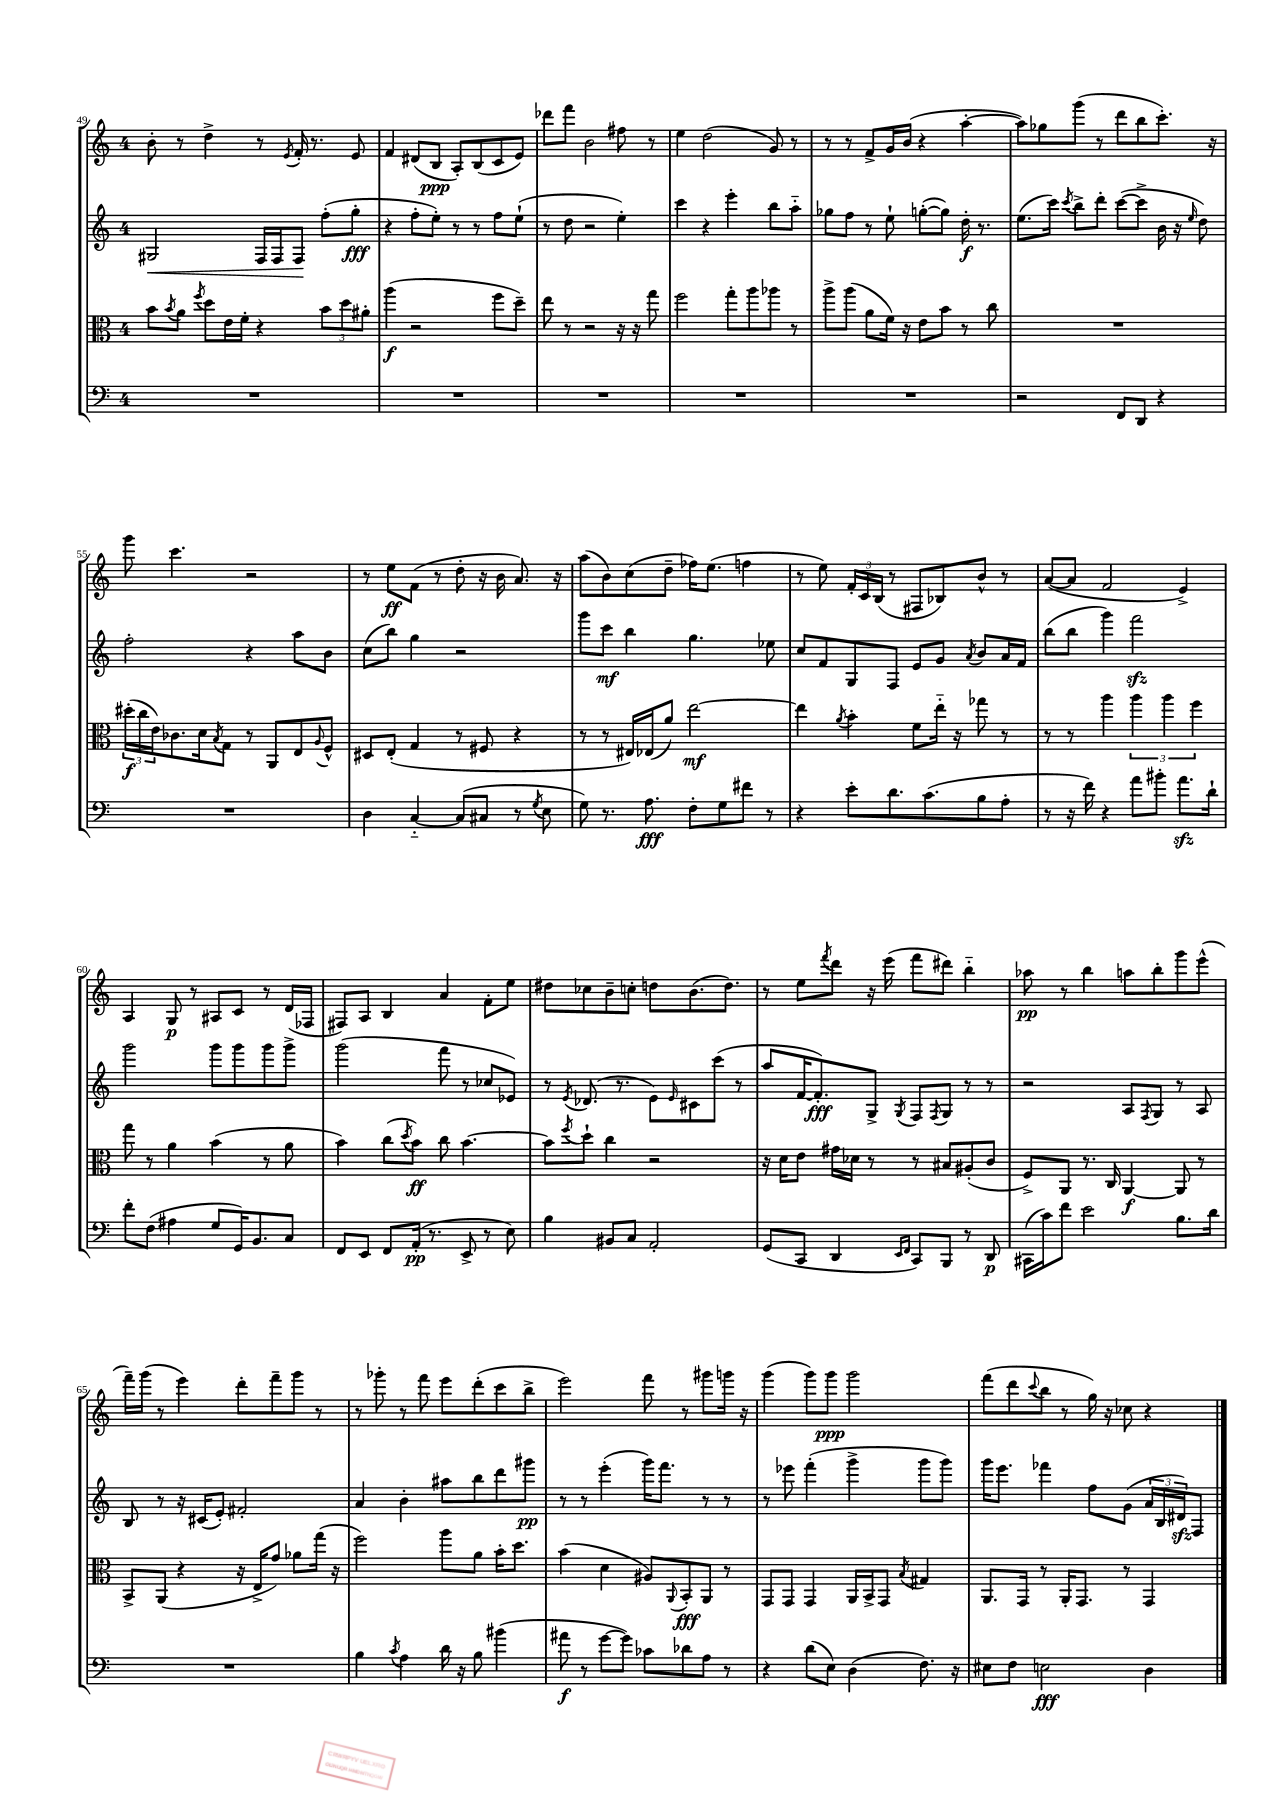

**kern	**kern	**kern	**kern
*staff4	*staff3	*staff2	*staff1
*clefF4	*clefC3	*clefG2	*clefG2
*k[]	*k[]	*k[]	*k[]
*M4/4	*M4/4	*M4/4	*M4/4
1r	8b	2G#	8b'
.	8qb	.	.
.	8a	.	8r
.	8qff	.	.
.	8dd	.	4dd^
.	16e	.	.
.	16f'	.	.
.	4r	16F	8r
.	.	16F	.
.	.	.	8qe
.	.	8F	16f'
.	.	.	8.r
.	12b	(8ff'	.
.	12dd	.	.
.	.	8gg'	8e
.	12a#'	.	.
=	=	=	=
1r	(4aa	4r	4f
.	2r	8ff'	(8d#
.	.	8ee')	8B
.	.	8r	8A')
.	.	8r	(8B
.	8ff	8ff	8c
.	8dd~)	(8ee`	8e)
=	=	=	=
1r	8ee	8r	8ddd-
.	8r	8dd	8fff
.	2r	2r	2b
.	16r	4ee')	8ff#
.	16r	.	.
.	8gg	.	8r
=	=	=	=
1r	2ff	4ccc	4ee
.	.	4r	(2dd
.	8gg'	4eee'	.
.	8aa	.	.
.	8aa-	8bb	8g)
.	8r	8aa'~	8r
=	=	=	=
1r	8aa^	8gg-	8r
.	(8aa	8ff	8r
.	8a	8r	8f^
.	16f)	8ee`	16g
.	16r	.	(16b
.	8e	([8gg'	4r
.	8b	8gg])	.
.	8r	16dd'	[4aa'
.	.	8.r	.
.	8cc	.	.
=	=	=	=
2r	1r	(8.ee	8aa])
.	.	.	8gg-
.	.	16ccc)	.
.	.	8qccc	.
.	.	8bb^	(8ggg
.	.	8ddd'	8r
8FF	.	([8ccc	8ddd
8DD	.	8ccc^]	8bb
4r	.	16b	8.ccc')
.	.	16r	.
.	.	16qqee	.
.	.	8dd)	.
.	.	.	16r
=	=	=	=
1r	(24dd#'	2ff'	8ggg
.	24cc	.	.
.	24e)	.	.
.	8.c-	.	4.ccc
.	16d	.	.
.	8qB	.	.
.	8G	.	.
.	8r	4r	2r
.	8AA	.	.
.	8E	8aa	.
.	8qqA	.	.
.	8F^^	8b	.
=	=	=	=
4D	8D#	(8cc	8r
.	(8E'	8bb)	8ee
[4C'~	4G	4gg	(8f
.	.	.	8r
(8C]	8r	2r	8dd'
8C#	8F#	.	16r
.	.	.	16b
8r	4r	.	8.a)
8qG	.	.	.
8E	.	.	.
.	.	.	16r
=	=	=	=
8G)	8r	8ggg	(8aa
8.r	8r	8ccc	8b)
.	16E#)	4bb	(8cc
8.A	(16E-	.	.
.	8a)	.	8dd~
8F'	[2ee	4.gg	16ff-)
.	.	.	(8.ee
8G	.	.	.
8f#	.	.	4ff
8r	.	8ee-	.
=	=	=	=
4r	4ee]	8cc	8r
.	.	8f	8ee)
.	8qa	.	.
8e'	4b'	8G	24f'
.	.	.	24c
.	.	.	(24B
8.d	.	8F	8r
.	8f	8e	8F#
(8.c	.	.	.
.	16ee'~	8g	8B-)
.	16r	.	.
.	.	8qa	.
8B	8gg-	8b	8b^^
8A'	8r	16a	8r
.	.	16f	.
=	=	=	=
8r	8r	(8bb	([8a
16r	8r	8bb	8a]
16f)	.	.	.
4r	4aa	4ggg)	2f
8a	6aa	2fff	.
8b#'	.	.	.
.	6aa	.	.
8.a	.	.	4e^)
.	6ff	.	.
16d`	.	.	.
=	=	=	=
8f'	8gg	2ggg	4A
(8F	8r	.	.
4A#	4a	.	8G
.	.	.	8r
8G	(4b	8ggg	8A#
16GG)	.	8ggg	8c
8.BB	.	.	.
.	8r	8ggg	8r
8C	8a	8ggg^	(16d
.	.	.	16F-
=	=	=	=
8FF	4b)	(2ggg	8F#)
8EE	.	.	8A
8FF	(8cc	.	4B
.	8qdd	.	.
(16AA'	8b)	.	.
8.r	.	.	.
.	8cc	8fff	4a
8EE^	[4.b	8r	.
8r	.	8cc-	8f'
8E)	.	8e-)	8ee
=	=	=	=
4B	8b]	8r	8dd#
.	8qff	8qe	.
.	8dd`	(8.d-	8cc-
8BB#	4cc	.	8b~
.	.	8.r	.
8C	.	.	8cc'
2AA'	2r	8e)	8dd
.	.	16qqe	.
.	.	8c#	(8.b
.	.	(8ccc	.
.	.	.	8.dd)
.	.	8r	.
=	=	=	=
(8GG	16r	8aa	8r
.	16d	.	.
8CC	8e	[16f	8ee
.	.	8.f'])	.
.	.	.	8qfff
4DD	16g#	.	8ddd
.	16d-	.	.
.	8r	8G^	16r
.	.	.	(16eee
16qqEE	.	.	.
16qqFF	.	8qG	.
8CC)	8r	8F	8fff
.	.	8qF	.
8BBB	8B#	8G	8ddd#)
8r	(8A#'	8r	4bb'~
8DD	8c	8r	.
=	=	=	=
(16CC#	8F^)	2r	8aa-
16c)	.	.	.
8f	8AA	.	8r
2e	8.r	.	4bb
.	16C	.	.
.	[4AA	8A	8aa
.	.	8qF	.
.	.	8G	8bb'
8.B	8AA]	8r	8ggg
.	8r	8A	(8eee^^
16d	.	.	.
=	=	=	=
1r	8BB^	8B	16fff~)
.	.	.	(16ggg
.	(8AA	8r	8r
.	4r	16r	4eee)
.	.	(16c#	.
.	.	8e')	.
.	16r	2f#'	8ddd'
.	16E^	.	.
.	8g)	.	8fff~
.	8a-	.	8ggg
.	(16gg	.	8r
.	16r	.	.
=	=	=	=
4B	2ff)	4a	8r
.	.	.	8ggg-'
8qc	.	.	.
4A	.	4b'	8r
.	.	.	8fff
16d	8aa	8aa#	8eee
16r	.	.	.
8B	8a	8bb	(8ddd'
(4b#	16b'	8ddd	8ccc
.	8.dd	.	.
.	.	8ggg#	8bb^
=	=	=	=
8a#	(4b	8r	2eee)
8r	.	8r	.
[8g	4d	(4eee'	.
8g])	.	.	.
8c-	8A#)	16ggg)	8fff
.	.	8.fff	.
.	8qqAA	.	.
8d-	8BB'	.	8r
8A	8AA	8r	8ggg#
8r	8r	8r	16ggg
.	.	.	16r
=	=	=	=
4r	8GG	8r	(4ggg
.	8GG	8eee-	.
(8d	4GG	(4fff'	8ggg)
8E)	.	.	8ggg
(4D	16AA	4ggg^	2ggg
.	16BB^	.	.
.	8GG	.	.
.	8qB	.	.
8.F)	4G#	8ggg	.
.	.	8ggg)	.
16r	.	.	.
=	=	=	=
8E#	8.AA	16ggg	(8fff
.	.	8.eee	.
8F	.	.	8ddd
.	16GG	.	.
.	.	.	8qqccc
2E	8r	4fff-	8bb
.	16AA'	.	8r
.	8.GG	.	.
.	.	8ff	16gg)
.	.	.	16r
.	8r	(8g	8cc-
4D	4GG	24a	4r
.	.	24B	.
.	.	24d#)	.
.	.	8F	.
==	==	==	==
*-	*-	*-	*-
